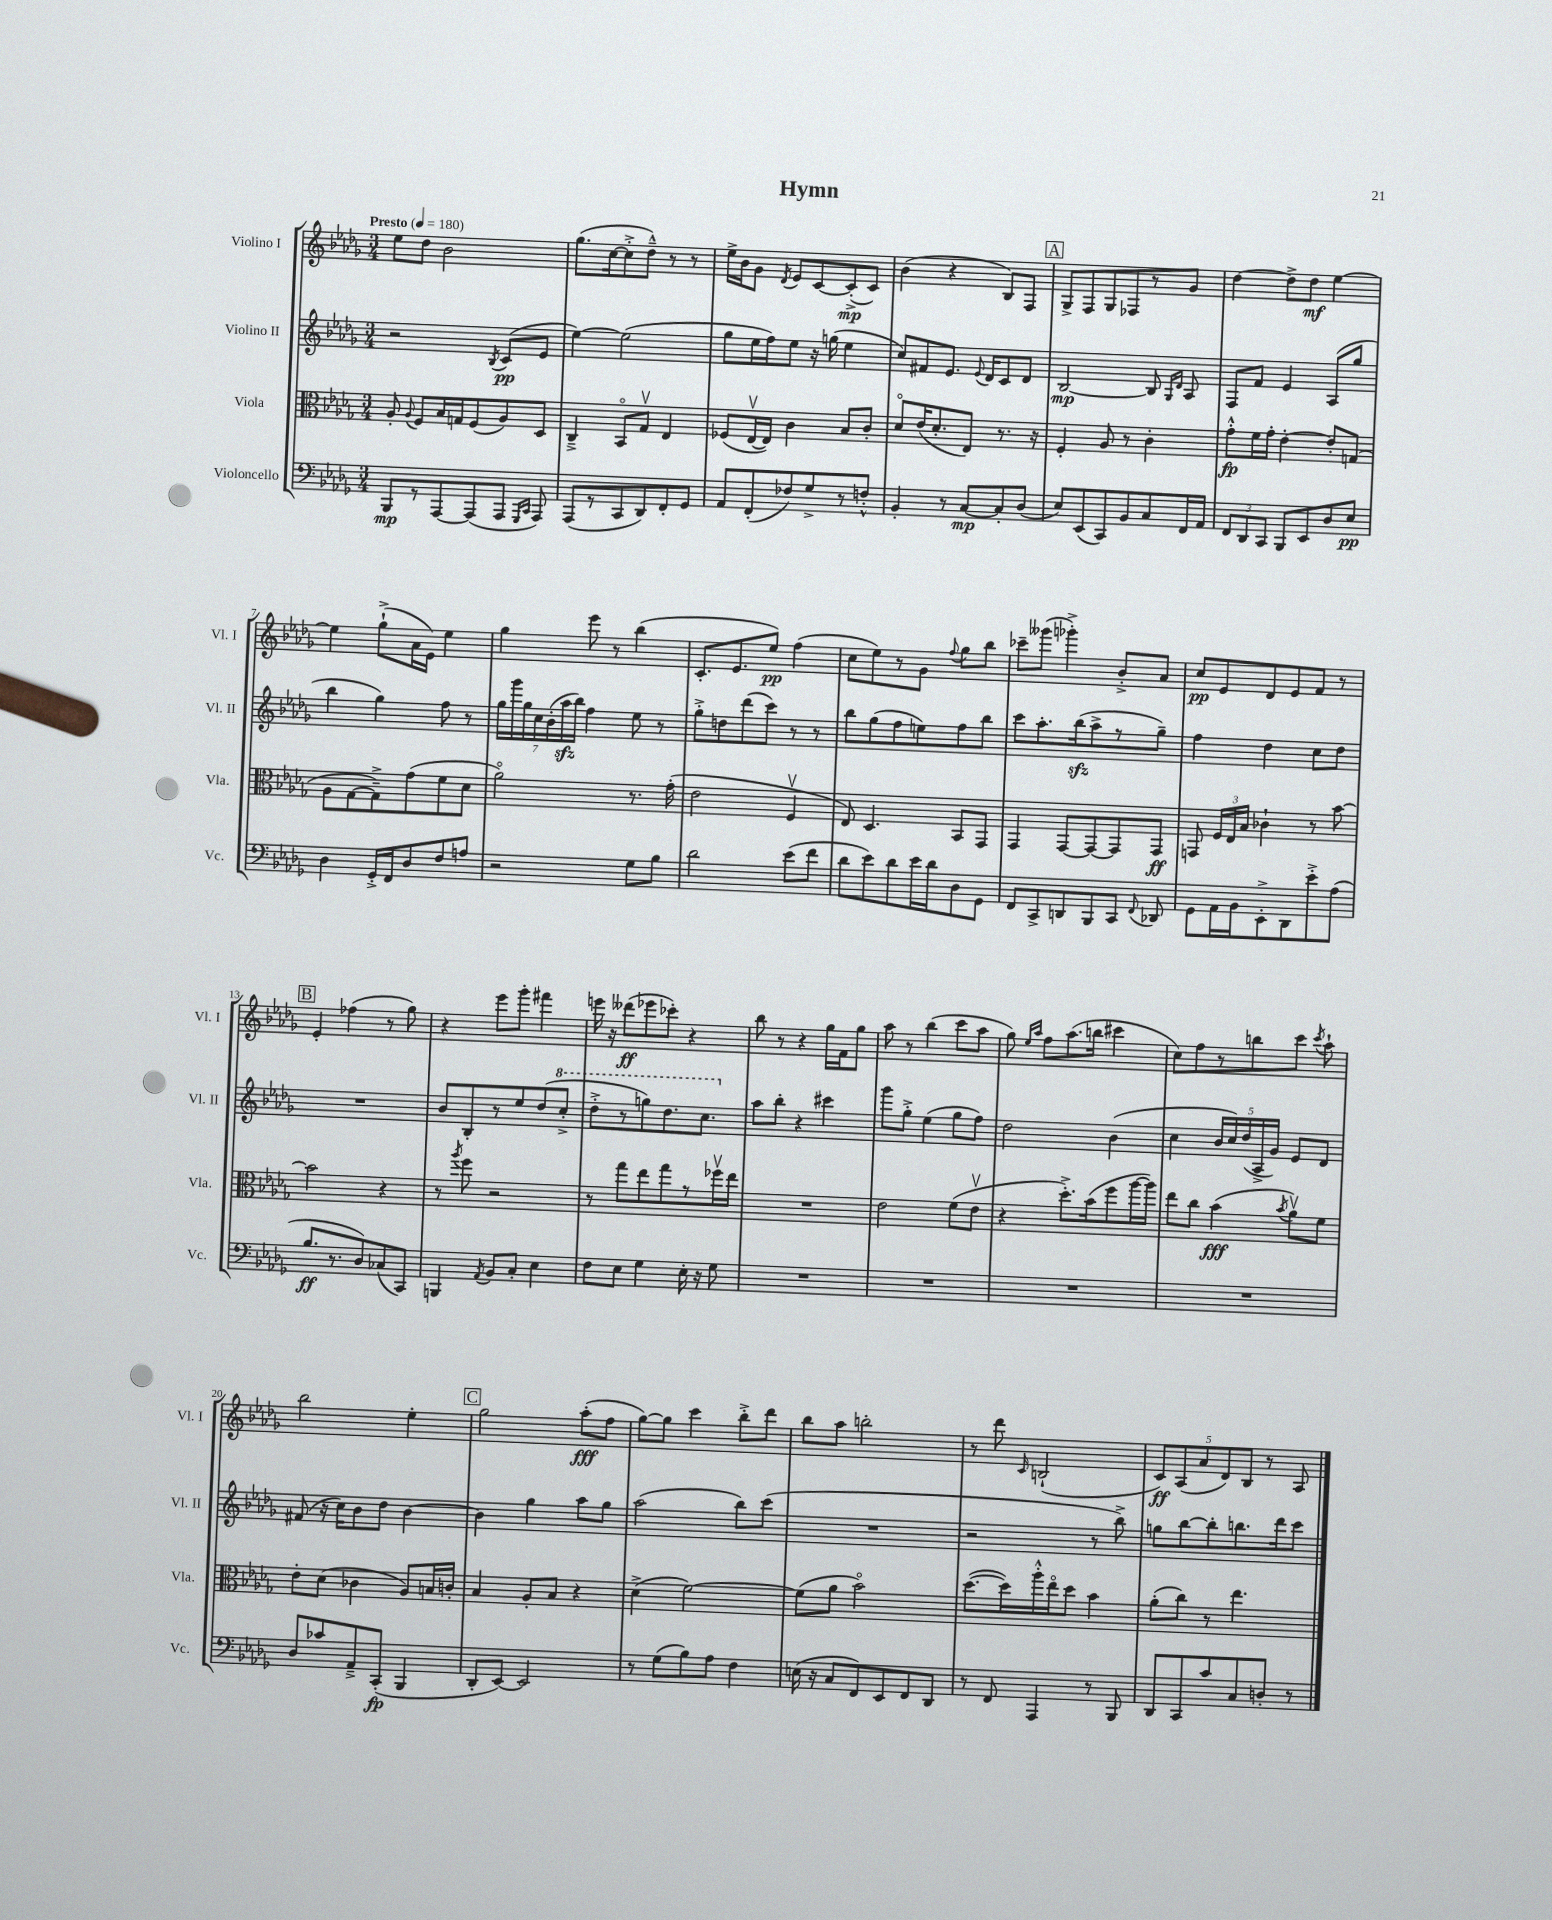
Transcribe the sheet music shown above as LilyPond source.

\header { title = "Hymn" }
<<
\new StaffGroup <<
\new Staff = "s0" \with { instrumentName = "Violino I" shortInstrumentName = "Vl. I" } {
    \clef treble \key des \major \numericTimeSignature \time 3/4 \tempo "Presto" 4 = 180
    \autoBeamOff ees''8[ des''8] bes'2 |
    ges''8.[( c''16~ c''8-.-> des''8]---^) r8 r8 |
    ees''16[-> bes'16 ges'8] \acciaccatura { des'8 } ees'8[ c'8~ c'8-.->\mp( c'8]) |
    bes'4( r4 bes8[) f8] |
    \mark \markup { \box "A" } ges8[-> f8 ges8 fes8 r8 ges'8] |
    des''4~ des''8[-> des''8]\mf ees''4~ |
    ees''4 ges''8[-!->( aes'16 ees'16]) ees''4 |
    ges''4 ees'''8 r8 bes''4( |
    c'8.[-. ees'8. ees''8]\pp) f''4( |
    c''8[ ees''8) r8 ges'8] \appoggiatura { f''8 } ges''8[ bes''8] |
    ces'''8[-- geses'''8]( ges'''4-.->) bes'8[-.-> aes'8] |
    c''8[\pp ees'8 des'8 ees'8 f'8] r8 |
    \mark \markup { \box "B" } ees'4-. fes''4( r8 ges''8) |
    r4 ees'''8[ ges'''8]-. fis'''4 |
    e'''16 r16 deses'''8[\ff( ees'''8 ces'''8]-.) r4 |
    bes''8 r8 r4 ges''16[ f'16 ges''8] |
    aes''8 r8 bes''4( c'''8[ aes''8] |
    ges''8) \grace { ees''16[ aes''16] } f''8[ aes''8.( b''16] cis'''4 |
    c''8[) f''8 r8 b''8 c'''8] \acciaccatura { c'''8 } aes''8-! |
    bes''2 ees''4-. |
    \mark \markup { \box "C" } ges''2 aes''8[-.\fff( f''8] |
    ges''8[~) ges''8] c'''4 bes''8[-.-> des'''8] |
    bes''8[ aes''8] b''2-. |
    r8 des'''8 \grace { c'16 } b2-!( |
    \tuplet 5/4 { c'8[\ff) aes8( aes'8 des'8) bes8] } r8 aes8 \bar "|." |
}
\new Staff = "s1" \with { instrumentName = "Violino II" shortInstrumentName = "Vl. II" } {
    \clef treble \key des \major \numericTimeSignature \time 3/4
    \autoBeamOff r2 \acciaccatura { bes8 } c'8[\pp( ees'8] |
    ees''4~) ees''2( |
    ges''8[ ees''16 f''16) ees''8] r16 g''16( ees''4 |
    c''8[) fis'8 ees'8.] \appoggiatura { ees'8 } des'16[ c'8 des'8] |
    \mark \markup { \box "A" } bes2~\mp bes8 \grace { ges16[ des'16] } aes8 |
    f8[ f'8] ees'4 aes8[( ges''8] |
    bes''4 ges''4) f''8 r8 |
    \tuplet 7/4 { ges''16[ ges'''16 ges''16 c''16 bes'16-.( aes''16\sfz bes''16]) } f''4 ees''8 r8 |
    ges''8[-.-> d''8 des'''8( c'''8]) r8 r8 |
    bes''8[ ges''8( f''8 e''8) f''8 bes''8] |
    c'''8[ aes''8.-. bes''16\sfz( aes''8-> r8 ges''8]--) |
    f''4 des''4 c''8[ des''8] |
    \mark \markup { \box "B" } R2. |
    bes'8[ bes8-. r8 ees''8 des''8( \ottava #1 c'''8]-.-> |
    des'''8[-.-> r8 g'''8) des'''8. c'''8.] \ottava #0 |
    aes''8[ bes''8]-. r4 cis'''4 |
    ges'''8[ ges''8]-.-> ees''4( ges''8[ f''8]) |
    des''2 bes'4( |
    c''4 \tuplet 5/4 { bes'16[ c''16) des''16( aes16-> ges'16]) } ees'8[ des'8] |
    fis'8( r16 c''16[) bes'8 des''8] bes'4~ |
    \mark \markup { \box "C" } bes'4 ges''4 aes''8[ ges''8] |
    aes''2( bes''8[) c'''8]( |
    R2. |
    r2 r8 bes''8->) |
    g''8[ bes''8~ bes''8-. b''8. des'''16 c'''8] \bar "|." |
}
\new Staff = "s2" \with { instrumentName = "Viola" shortInstrumentName = "Vla." } {
    \clef alto \key des \major \numericTimeSignature \time 3/4
    \autoBeamOff aes8-. \appoggiatura { aes8 } f8[ bes16 g16 f8( aes8) des8] |
    c4---> bes,8[\flageolet ges8]\upbow ees4 |
    fes8[( ees16~\upbow ees16]) c'4 bes8[ c'8]-. |
    des'8[\flageolet ees'16( des'8.-. ees8]) r8. r16 |
    \mark \markup { \box "A" } f4-. aes8 r8 c'4-. |
    ges'8[-.-^\fp f'16 ges'16]-. ees'4~-. ees'8[-. g8]( |
    aes8[ ges8~ ges8--->) ges'8( f'8 des'8] |
    aes'2\flageolet) r8. ges'16-.( |
    ees'2 f4\upbow |
    ees8) des4. bes,8[ ges,8] |
    ges,4 ges,8[~ ges,8~ ges,8 ges,8]\ff |
    g,8 \tuplet 3/2 { f16[ ees16 bes16] } ces'4-! r8 bes'8~ |
    \mark \markup { \box "B" } bes'2 r4 |
    r8 \acciaccatura { aes''8 } f''8 r2 |
    r8 ges''8[ ees''8 ges''8 r8 fes''16\upbow ees''16] |
    R2. |
    ees'2 f'8[( ees'8]\upbow |
    r4 des''8.[-.->) bes'16( f''8 aes''16~ aes''16]) |
    ees''8[ c''8] bes'4\fff( \acciaccatura { bes'8 } aes'8[\upbow) f'8] |
    ees'8[-. des'8]( ces'4 aes8[) b16 c'16]-. |
    \mark \markup { \box "C" } bes4 aes8[-. bes8] r4 |
    des'4->( f'2~) |
    f'8[( aes'8] bes'2\flageolet) |
    des''8.[~( des''16) aes''16-.-^ ees''16\flageolet des''8] bes'4 |
    aes'8[-.( c''8]) r8 ees''4. \bar "|." |
}
\new Staff = "s3" \with { instrumentName = "Violoncello" shortInstrumentName = "Vc." } {
    \clef bass \key des \major \numericTimeSignature \time 3/4
    \autoBeamOff bes,,8[\mp r8 aes,,8~ aes,,8( aes,,8] \grace { ges,,16[ c,16] } aes,,8) |
    aes,,8[( r8 c,8 des,8) f,8-. ges,8] |
    aes,8[ f,8-.( fes8) ges8-> r8 f8]-.-^ |
    bes,4-. r8 c8[~\mp c8-. des8]( |
    \mark \markup { \box "A" } ees8[) ees,8( c,8) bes,8 c8 f,16 aes,16] |
    \tuplet 3/2 { f,8[ des,8 c,8] } bes,,8[ ees,8 des8 ees8]\pp |
    des4 ges,16[-.-> f,16 des8 f8 a8] |
    r2 ges8[ bes8] |
    des'2 ees'8[( f'8] |
    des'8[ ees'8) des'8 ees'16 des'16 des8 ges,8] |
    f,8[ c,8-> d,8 bes,,8 c,8] \appoggiatura { f,8 } des,8 |
    ges,8[ aes,16 bes,16 ees,8-.-> des,8 ees'8-.-> aes8]( |
    \mark \markup { \box "B" } bes8.[\ff r8. des8) ces8( c,8]) |
    b,,4 \acciaccatura { aes,8 } bes,8[ c8]-. ees4 |
    f8[ ees8] ges4 ees16-. r16 ges8 |
    R2. |
    R2. |
    R2. |
    R2. |
    des8[ ces'8 aes,8---> c,8]-.\fp( bes,,4 |
    \mark \markup { \box "C" } des,8[-. ees,8]~) ees,2 |
    r8 ges8[( bes8) aes8] f4 |
    e16( r16 c8[ f,8) ees,8 f,8 des,8] |
    r8 f,8 aes,,4 r8 bes,,8 |
    des,8[ c,8 c'8 c8 d8]-. r8 \bar "|." |
}
>>
>>
